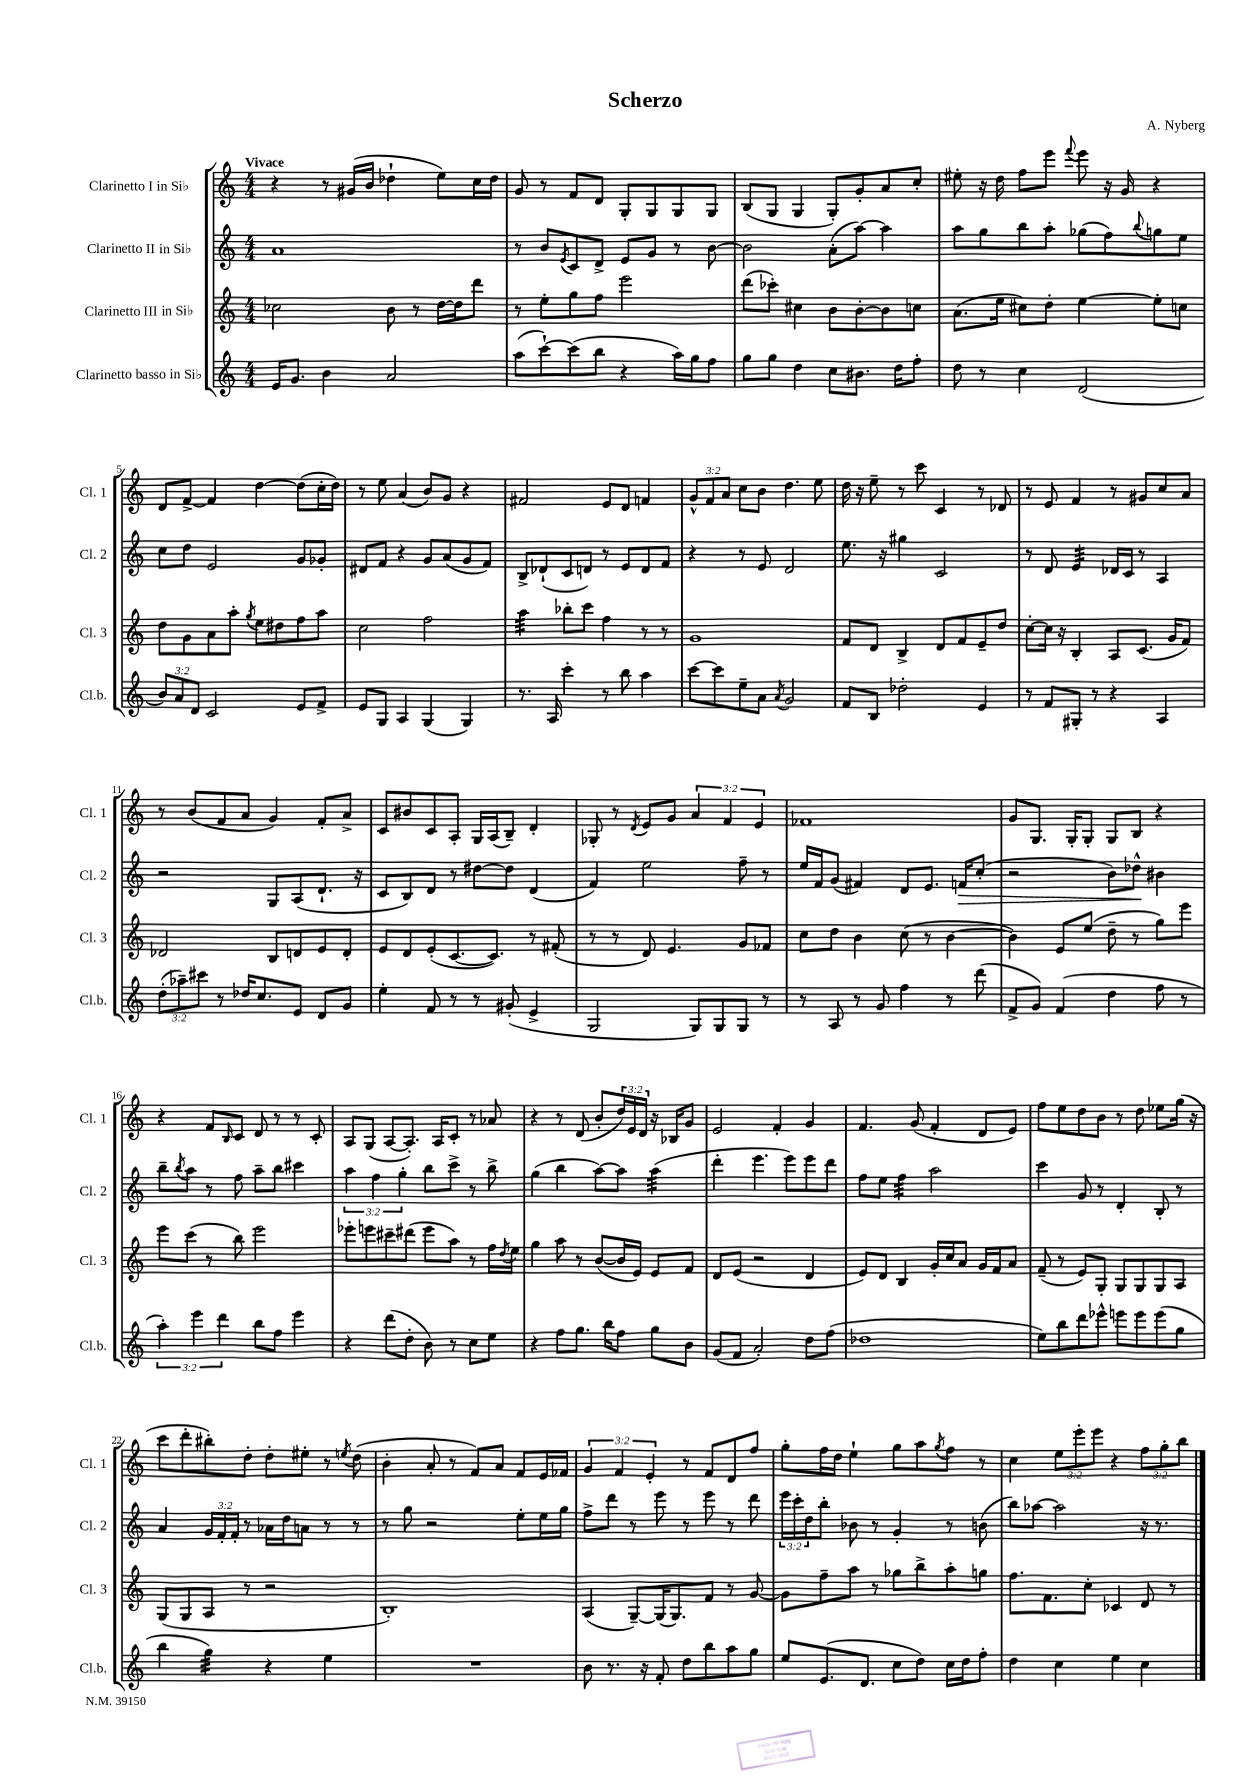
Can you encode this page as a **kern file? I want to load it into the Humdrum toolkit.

**kern	**kern	**kern	**kern
*staff4	*staff3	*staff2	*staff1
*clefG2	*clefG2	*clefG2	*clefG2
*k[]	*k[]	*k[]	*k[]
*M4/4	*M4/4	*M4/4	*M4/4
16e	2cc-	1a	4r
8.g	.	.	.
4b	.	.	8r
.	.	.	(16g#
.	.	.	16b
2a	8b	.	4dd-`
.	8r	.	.
.	[16dd	.	8ee)
.	16dd]	.	.
.	8ddd	.	16cc
.	.	.	16dd-
=	=	=	=
(8aa	8r	8r	8g
[8ccc`)	8ee'	8b	8r
.	.	8qe	.
(8ccc]	8gg	8c	8f
8bb	8ff	8d^	8d
4r	2eee	8e	8G'
.	.	8g	8G
16aa)	.	8r	8G
16gg	.	.	.
8ff	.	[8b	8G
=	=	=	=
8gg	(8ddd	2b]	(8B
8gg	8ccc-')	.	8G
4dd	4cc#	.	4G
8cc	8b	(8a'	8G')
8.b#	[8b'	[8aa)	8g'
.	8b]	4aa]	8a
16dd	.	.	.
8ff'	8cc	.	8cc'
=	=	=	=
8dd	(8.a	8aa	8ee#'
8r	.	8gg	16r
.	16ee	.	16dd
4cc	8cc#)	8bb	8ff
.	8dd'	8aa'	8eee
.	.	.	8qqfff
(2d	[4ee	(8gg-	8eee
.	.	8ff)	16r
.	.	.	16g
.	.	8qqbb	.
.	8ee']	8gg	4r
.	8cc	8ee	.
=	=	=	=
12b)	8dd	8cc	8d
12a	.	.	.
.	8g	8dd	[8f^
12d	.	.	.
2c	8a	2e	4f]
.	8aa'	.	.
.	8qgg	.	.
.	8ee	.	[4dd
.	8dd#	.	.
8e	8ff	8g	(8dd]
8f^	8aa	8g-'	16cc'
.	.	.	16dd)
=	=	=	=
8e	2cc	8d#	8r
8G	.	8f	8ee
4A	.	4r	(4a
(4G	2ff	8g	8b)
.	.	(8a	8g
4G)	.	8g	4r
.	.	8f)	.
=	=	=	=
8.r	4aa	8B^	2f#
.	.	(8d-`	.
16A	.	.	.
4ccc'	8bb-'	8c	.
.	8ccc	8d)	.
8r	4ff	8r	8e
8bb	.	8e	8d
4aa	8r	8d	4f
.	8r	8f	.
=	=	=	=
[8ccc	1g	4r	12g^^
.	.	.	12f
8ccc]	.	.	.
.	.	.	12a
8ee~	.	8r	8cc
8a	.	8e	8b
8qa	.	.	.
2g	.	2d	4.dd
.	.	.	8ee
=	=	=	=
8f	8f	8.ee	16dd
.	.	.	16r
8B	8d	.	8ee~
.	.	16r	.
2dd-'	4B^	4gg#	8r
.	.	.	8ccc
.	8d	2c	4c
.	8f	.	.
4e	8e~	.	8r
.	8dd	.	8d-
=	=	=	=
8r	[8cc'	8r	8r
8f	16cc]	8d	8e
.	16r	.	.
8G#'	4B'	4e	4f
8r	.	.	.
4r	8A	16d-	8r
.	.	16c	.
.	(8.c	8r	8g#
4A	.	4A	8cc
.	16g	.	.
.	8f)	.	8a
=	=	=	=
(12dd'	2d-	2r	8r
12aa-~)	.	.	.
.	.	.	(8b
12ccc#	.	.	.
8r	.	.	8f
16dd-	.	.	8a
8.cc	.	.	.
.	8B	8G	4g)
8e	8d	(8A	.
8d	8e	8.d`	8f'
8g	8d'	.	8a^
.	.	16r	.
=	=	=	=
4ee'	8e	8c	8c
.	8d	8B)	8b#
8f	(8e'	8d	8c
8r	[8.c	8r	8A'
8r	.	[8dd#	16G
.	8.c])	.	(16A
(8g#'	.	8dd#]	8B~)
4e^	8r	(4d	4d'
.	(8f#'	.	.
=	=	=	=
2G	8r	4f)	8G-'
.	8r	.	8r
.	.	.	8qd
.	8d)	2ee	8e
.	4.e	.	8g
8G)	.	.	6a
8G	.	.	.
.	.	.	6f
8G	8g	8ff~	.
.	.	.	6e
8r	8f-	8r	.
=	=	=	=
8r	8cc	16ee	1f-
.	.	16f	.
8A	8dd	(8g	.
8r	4b	4f#)	.
8g	.	.	.
4ff	(8cc	8d	.
.	8r	8.e	.
8r	[4b	.	.
.	.	16f	.
(8ddd	.	(8cc'	.
=	=	=	=
8f^	4b])	2r	8g
8g)	.	.	8.G
(4f	8e	.	.
.	.	.	16G'
.	(8ee	.	8G'
4dd	8dd~	8b)	8G
.	8r	8dd-^^	8B
8ff	8gg)	4b#	4r
8r	8eee	.	.
=	=	=	=
6aa')	8eee	8bb~	4r
.	.	8qbb	.
.	(8ccc	8aa	.
6eee	.	.	.
.	8r	8r	8f
6ddd	.	.	.
.	.	.	16qqB
.	8bb)	8ff	8c
8bb	2eee	8aa~	8d
8ff	.	8bb	8r
4eee	.	4ccc#	8r
.	.	.	8c'
=	=	=	=
4r	8eee-'	6aa	8A
.	8eee	.	(8G
.	.	6ff	.
(8ddd	8ccc#~	.	[8A
.	.	6gg'	.
8dd'	(8ddd#	.	8.A'])
8b)	8eee	8bb	.
.	.	.	16A
8r	8aa)	8ccc^	8c'
8cc	8r	8r	8r
8ee	16ff	8bb^	8a-
.	8qdd	.	.
.	16ee	.	.
=	=	=	=
4r	4gg	(4gg	4r
8ff	8aa	4bb	8r
8.gg	8r	.	(8d
.	([8b	[8aa)	8b'
16bb	.	.	.
8ff	16b]	8aa]	24dd)
.	.	.	24e
.	16e)	.	.
.	.	.	24d
8gg	8e	(4aa	16r
.	.	.	16B-
8b	8f	.	8g
=	=	=	=
(8g	8d	4ddd'	2e
8f	(8e	.	.
2a')	2r	4.eee	.
.	.	.	4f'
.	.	8eee)	.
8dd	4d	8eee	4g
(8ff	.	8ddd	.
=	=	=	=
1dd-	8e)	8ff	4.f
.	8d	8ee	.
.	4B	4ff	.
.	.	.	(8g
.	16g'	2aa	4f'
.	16cc	.	.
.	8a	.	.
.	16g	.	8d
.	16f	.	.
.	8a	.	8e)
=	=	=	=
8ee)	(8f~	4ccc	8ff
8bb	8r	.	8ee
8ddd	8e)	8g	8dd
8eee-^^	8G'	8r	8b
8eee	8G	4d'	8r
8eee	8G	.	8dd
(8eee	8G	8B'	8ee-
8gg	8A	8r	(16gg
.	.	.	16r
=	=	=	=
4bb	(8G	4a	8ccc
.	8G	.	8ddd'
4gg)	8A	24g	8bb#')
.	.	24f'	.
.	.	24f'	.
.	8r	8r	8dd'
4r	2r	16a-	8dd'
.	.	16dd	.
.	.	8a	8ee#'
4ee	.	8r	8r
.	.	.	8qee
.	.	8r	(8dd
=	=	=	=
1r	1B')	8r	4b'
.	.	8gg	.
.	.	2r	8a'
.	.	.	8r
.	.	.	8f)
.	.	.	8a
.	.	8ee'	8f
.	.	16ee	16e
.	.	16gg	16f-
=	=	=	=
8b	(4A	8ff^	6g
8.r	.	8ddd	.
.	.	.	6f
.	[8G~)	8r	.
16r	.	.	.
.	.	.	6e'
8f'	(16G]	8eee	.
.	8.G)	.	.
8dd	.	8r	8r
8bb	8f	8eee	8f
8aa	8r	8r	8d
8gg	[8g	8ddd	8ff
=	=	=	=
8ee	8g]	24eee	8gg'
.	.	24ccc'	.
.	.	24dd	.
(8.e	8ff~	8bb'	16ff
.	.	.	16dd
.	8aa	8b-	4ee`
8.d	.	.	.
.	8r	8r	.
8cc	8gg-	4g'	8gg
8dd)	8bb^	.	8aa
.	.	.	8qgg
16cc	8aa'	8r	8ff
16dd	.	.	.
8ff'	8gg	(8b	8r
=	=	=	=
4dd	8.ff	8bb)	4cc
.	.	[8aa-	.
.	8.f	.	.
4cc	.	2aa-]	12ee
.	.	.	12eee'
.	8cc'	.	.
.	.	.	12eee
4ee	4c-	.	4r
4cc	8d	16r	12ff
.	.	8.r	.
.	.	.	12gg'
.	8r	.	.
.	.	.	12bb
==	==	==	==
*-	*-	*-	*-
